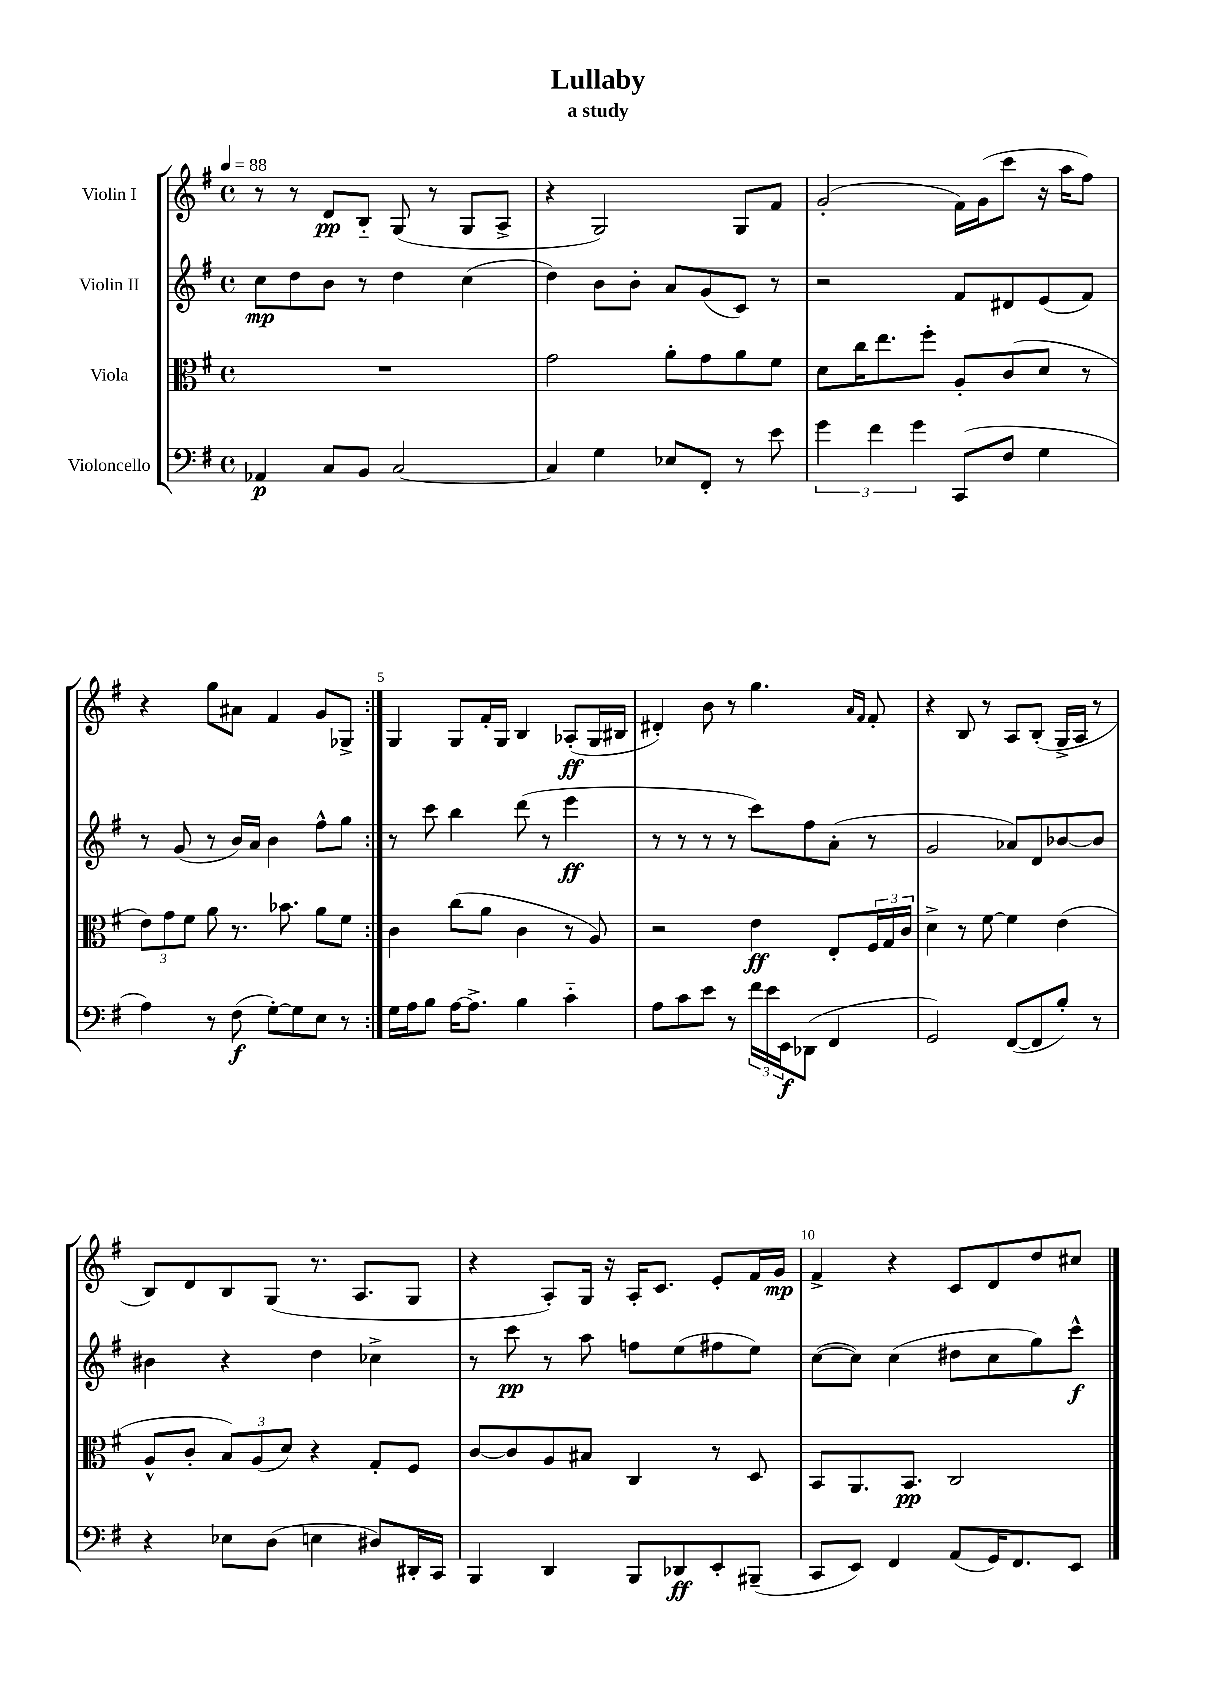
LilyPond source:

\header { title = "Lullaby" subtitle = "a study" }
<<
\new StaffGroup <<
\new Staff = "s0" \with { instrumentName = "Violin I" } {
    \clef treble \key g \major \defaultTimeSignature \time 4/4 \tempo 4 = 88
    \repeat volta 2 { r8 r8 d'8\pp b8-_ g8( r8 g8 a8-> |
    r4 g2) g8 fis'8 |
    g'2-.( fis'16) g'16( c'''8 r16 a''16 fis''8) |
    r4 g''8 ais'8 fis'4 g'8 ges8-> | }
    g4 g8 fis'16-. g16 b4 aes8-.\ff( g16 bis16 |
    dis'4-.) b'8 r8 g''4. \grace { a'16 fis'16 } fis'8-. |
    r4 b8 r8 a8 b8-.( g16-> a16 r8 |
    b8) d'8 b8 g8( r8. a8. g8 |
    r4 a8-.) g16 r16 a16-. c'8. e'8-. fis'16 g'16\mp |
    fis'4-> r4 c'8 d'8 d''8 cis''8 \bar "|." |
}
\new Staff = "s1" \with { instrumentName = "Violin II" } {
    \clef treble \key g \major \defaultTimeSignature \time 4/4
    \repeat volta 2 { c''8\mp d''8 b'8 r8 d''4 c''4( |
    d''4) b'8 b'8-. a'8 g'8( c'8) r8 |
    r2 fis'8 dis'8 e'8( fis'8) |
    r8 g'8( r8 b'16) a'16 b'4 fis''8-^ g''8 | }
    r8 c'''8 b''4 d'''8( r8 e'''4\ff |
    r8 r8 r8 r8 c'''8) fis''8 a'8-.( r8 |
    g'2 aes'8) d'8 bes'8~ bes'8 |
    bis'4 r4 d''4 ces''4-> |
    r8 c'''8\pp r8 a''8 f''8 e''8( fis''8 e''8) |
    c''8~( c''8) c''4( dis''8 c''8 g''8) c'''8-^\f \bar "|." |
}
\new Staff = "s2" \with { instrumentName = "Viola" } {
    \clef alto \key g \major \defaultTimeSignature \time 4/4
    \repeat volta 2 { R1 |
    g'2 a'8-. g'8 a'8 fis'8 |
    d'8 c''16 e''8. fis''8-. a8-. c'8( d'8 r8 |
    \tuplet 3/2 { e'8) g'8 fis'8 } a'8 r8. bes'8. a'8 fis'8 | }
    c'4 c''8( a'8 c'4 r8 a8) |
    r2 e'4\ff e8-. \tuplet 3/2 { fis16 g16 c'16 } |
    d'4-> r8 fis'8~ fis'4 e'4( |
    a8-^ c'8-. \tuplet 3/2 { b8) a8( d'8) } r4 g8-. fis8 |
    c'8~ c'8 a8 bis8 c4 r8 d8 |
    b,8 a,8. b,8.\pp c2 \bar "|." |
}
\new Staff = "s3" \with { instrumentName = "Violoncello" } {
    \clef bass \key g \major \defaultTimeSignature \time 4/4
    \repeat volta 2 { aes,4\p c8 b,8 c2~ |
    c4 g4 ees8 fis,8-. r8 e'8 |
    \tuplet 3/2 { g'4 fis'4 g'4 } c,8( fis8 g4 |
    a4) r8 fis8\f( g8~-.) g8 e8 r8 | }
    g16 a16 b8 a16~ a8.-> b4 c'4-_ |
    a8 c'8 e'8 r8 \tuplet 3/2 { fis'16 e'16 e,16\f } des,8( fis,4 |
    g,2) fis,8~( fis,8 b8-.) r8 |
    r4 ees8 d8( e4 dis8) dis,16-. c,16 |
    b,,4 d,4 b,,8 des,8\ff e,8-. bis,,8--( |
    c,8 e,8) fis,4 a,8( g,16) fis,8. e,8 \bar "|." |
}
>>
>>
\layout { \context { \Score \override BarNumber.break-visibility = ##(#f #t #t) barNumberVisibility = #(every-nth-bar-number-visible 5) } }
